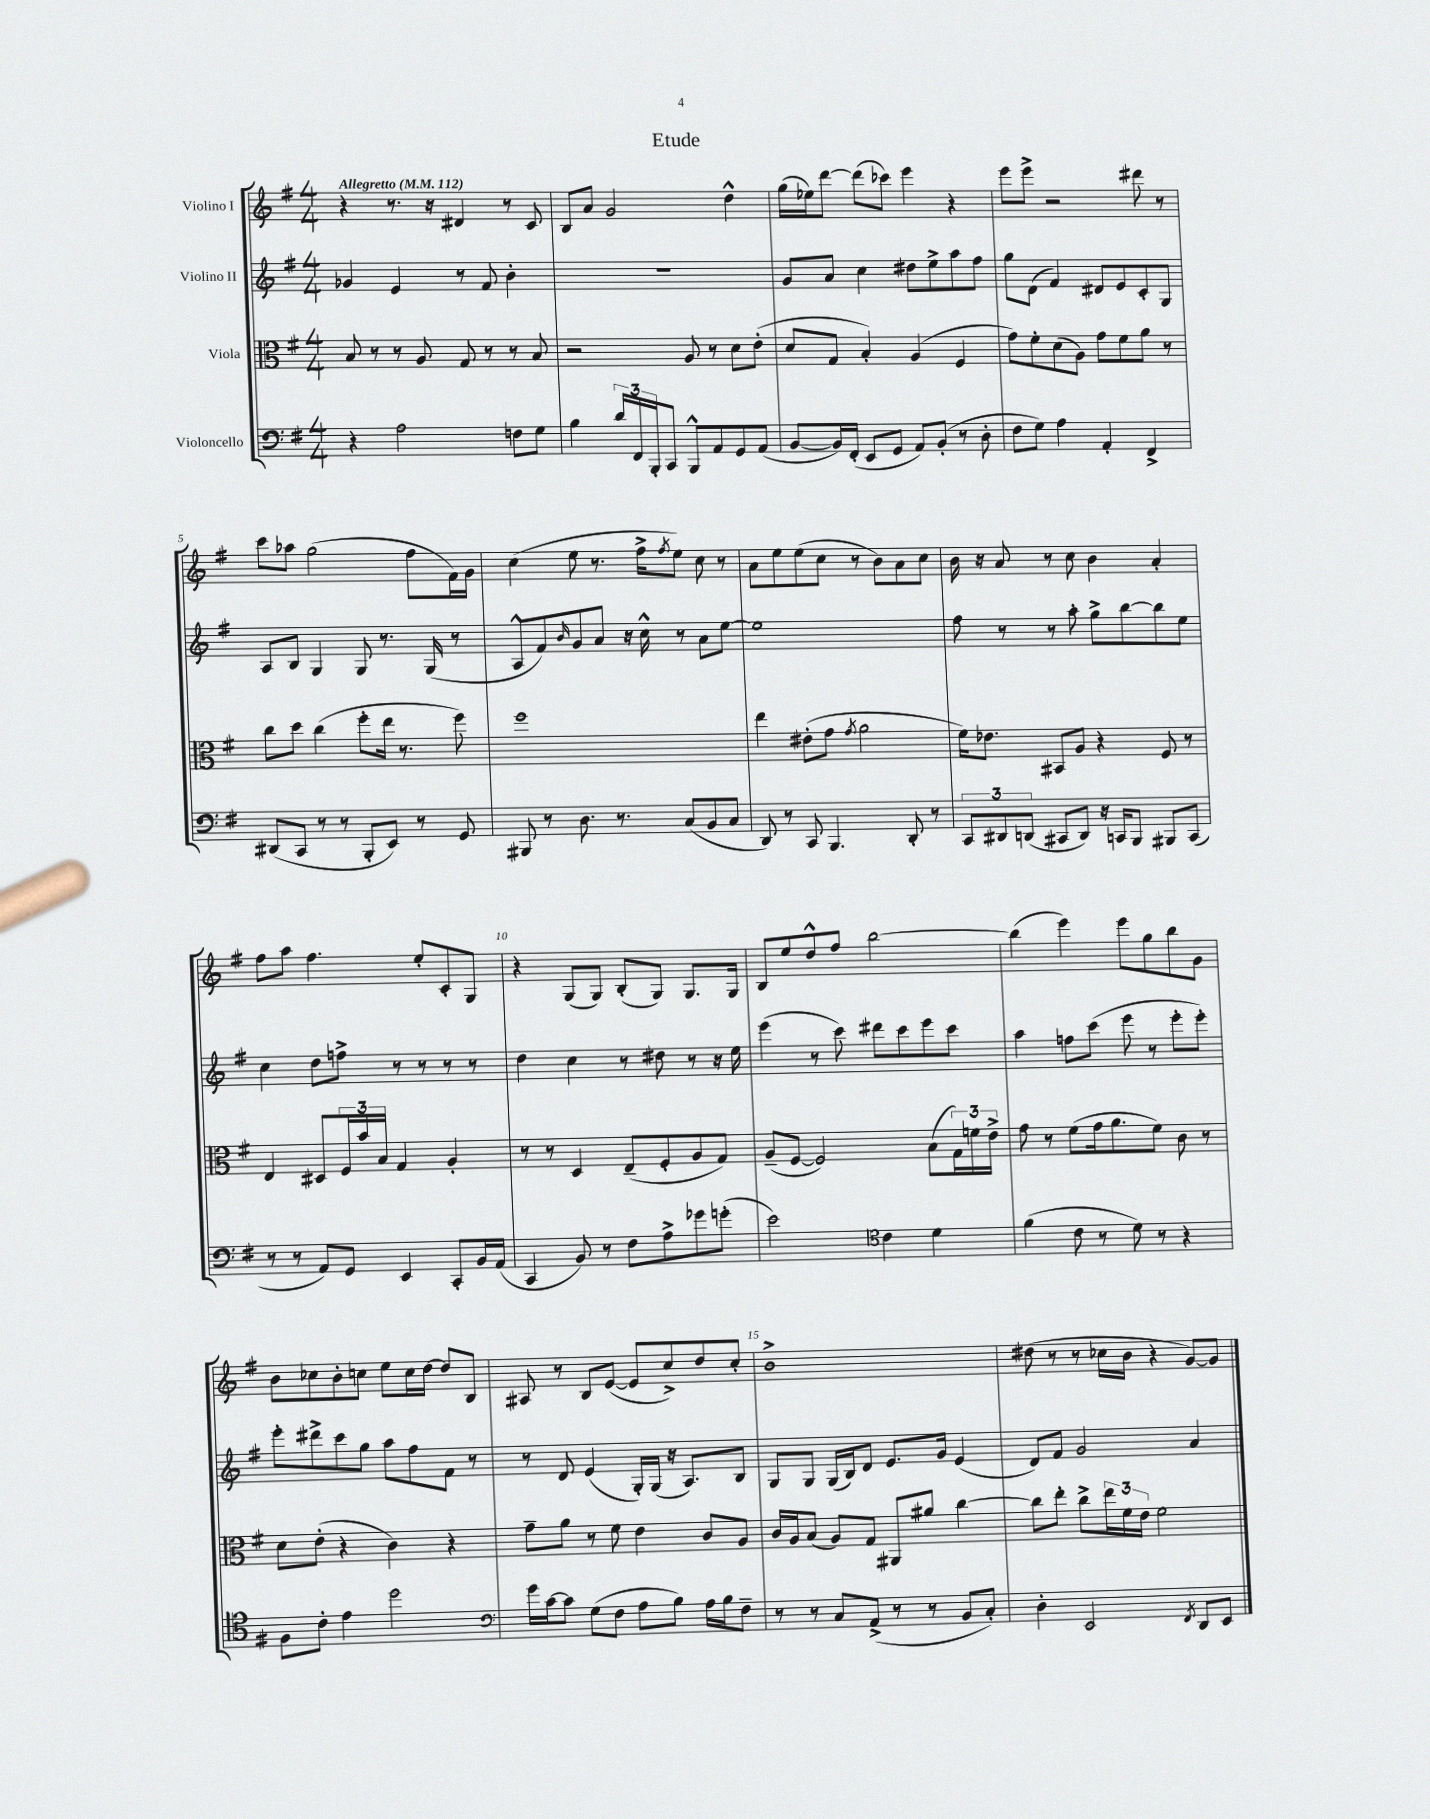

**kern	**kern	**kern	**kern
*part4	*part3	*part2	*part1
*staff4	*staff3	*staff2	*staff1
*I"Violoncello	*I"Viola	*I"Violino II	*I"Violino I
*clefF4	*clefC3	*clefG2	*clefG2
*k[f#]	*k[f#]	*k[f#]	*k[f#]
*M4/4	*M4/4	*M4/4	*M4/4
*MM112	*MM112	*MM112	*MM112
=1	=1	=1	=1
!	!	!	!LO:TX:a:B:t=Allegretto
4r	8B/	4g-X/	4r
.	8r	.	.
2A\	8r	4e/	8.r
.	8A/	.	.
.	.	.	16r
.	8G/	8r	4d#X/
.	8r	8f#/	.
8Fn\L	8r	4b'\	8r
8G\J	8B/	.	8c/
=2	=2	=2	=2
4B\	2r	1r	8B/L
.	.	.	8a/J
24d/LL	.	.	2g/
24FF#/	.	.	.
24BBB'/J	.	.	.
8CC/J	.	.	.
8BBB^^/L	8A/	.	.
8AA/	8r	.	.
8GG/	8d\L	.	4dd^^\
(8AA/J	(8e'\J	.	.
=3	=3	=3	=3
[8BB/L	8d/L	8g/L	(16gg\LL
.	.	.	16ee-X\J)
16BB/L])	8G/J	8a/J	[8ddd\J
(16FF#'/JJ	.	.	.
8EE/L	4B'/)	4cc\	(8ddd\L]
8GG/J	.	.	8ccc-X\J)
8AA/L)	(4A/	8dd#X\L	4eee\
(8BB'/J	.	8ee^\	.
8r	4F#/	8aa\	4r
8D'\	.	8ff#\J	.
=4	=4	=4	=4
8F#\L	8g\L)	8gg\L	8eee\L
8G\J)	8f#'\	(8d\J	8eee^\J
4A\	(8d\	4f#/)	2r
.	8A\J)	.	.
4AA'/	8g\L	8d#X/L	.
.	8f#\	8e/	.
4FF#^/	8a\J	8c'/	8ddd#X\
.	8r	8G/J	8r
!!LO:LB:g=z
=5	=5	=5	=5
(8DD#X/L	8cc\L	8A/L	8ccc\L
8CC/J	8dd\J	8B/J	8aa-X\J
8r	(4cc\	4G/	(2gg\
8r	.	.	.
8BBB'/L	8ff#'\L	8G/	.
8EE/J)	16ee\Jk	8.r	.
.	8.r	.	.
8r	.	.	8ff#\L
.	.	(16G/	.
8GG/	8ff#\)	8r	16f#\L)
.	.	.	16g\JJ
=6	=6	=6	=6
8BBB#X/	1ff#	8A^^/L	(4cc\
8r	.	8f#/)	.
.	.	16qqb/	.
8.D\	.	8g/	8ee\
.	.	8a/J	8.r
8.r	.	.	.
.	.	16r	.
.	.	16cc^^\	16ff#^\KL
.	.	.	8qff#/
(8C/L	.	8r	8ee\J)
8BB/	.	8a\L	8cc\
8C/J	.	[8ee\J	8r
=7	=7	=7	=7
8DD/)	4ee\	1ee]	8a\L
8r	.	.	8ee\
8CC/	(8e#X'\L	.	(8ee\
4.BBB/	8g\J	.	8cc\J
.	8qg/	.	.
.	2a\	.	8r
.	.	.	8b\L)
8DD'/	.	.	8a\
8r	.	.	8cc\J
=8	=8	=8	=8
12CC/L	16f#\KL)	8ff#\	16b\
.	8.e-X\J	.	16r
12DD#X/	.	.	.
.	.	8r	8a/
(12DDn/J	.	.	.
8CC#X/L	8BB#X/L	8r	8r
8DD/J)	8A/J	8aa'\	8cc\
16r	4r	8gg^\L	4b\
16CCn/KL	.	.	.
8BBB/J	.	[8bb\	.
8BBB#X/L	8F#/	8bb\]	4a'/
(8CC/J	8r	8ee\J	.
!!LO:LB:g=z
=9	=9	=9	=9
8r	4E/	4cc\	8ff#\L
8r	.	.	8aa\J
8AA/L)	8D#X/L	8dd\L	4.ff#\
8GG/J	24F#/L	8ffn^\J	.
.	24b/	.	.
.	24B/JJ	.	.
4EE/	4G/	8r	.
.	.	8r	8ee'/L
8CC'/L	4A'/	8r	8c'/
16BB/L	.	8r	8G/J
(16AA/JJ	.	.	.
=10	=10	=10	=10
4CC/	8r	4dd\	4r
.	8r	.	.
8BB/)	4D/	4cc\	(8G/L
8r	.	.	8G/J)
8F#\L	(8E~/L	8r	(8B'/L
8A^\	8F#'/	8dd#X\	8G/J)
8g-X\	8A/	8r	8.G/L
(8gn'\J	8G/J)	16r	.
.	.	16ee\	16G/Jk
=11	=11	=11	=11
2e\)	(8A~/L	(4eee\	8B/L
.	[8F#/J	.	8ee/
.	2F#/])	8r	8dd^^/
.	.	8ccc\)	8ff#/J
*clefC4	*	*	*
4c\	.	8ddd#X\L	[2bb\
.	.	8ccc\	.
4d\	(8B\L	8eee\	.
.	24G\L)	8ccc\J	.
.	24fn\	.	.
.	24e^\JJ	.	.
=12	=12	=12	=12
(4f#\	8g\	4aa\	(4bb\]
.	8r	.	.
8c\	(8f#\L	8ffn\L	4eee\)
8r	16g\k	(8ccc\J	.
.	8.a\	.	.
8d\)	.	8eee\	8eee\L
8r	8f#\J)	8r	8gg\
4r	8c\	8eee'\L	8bb\
.	8r	8eee'\J)	8g\J
!!LO:LB:g=z
=13	=13	=13	=13
8F#\L	8d\L	8eee'\L	8b\L
8c'\J	(8e'\J	8ddd#X^\	8cc-X\
4e\	4r	8ccc\	8b'\
.	.	8gg\J	8ccn\J
2dd\	4c\)	8aa\L	8ee\L
.	.	8ff#\	16cc\L
.	.	.	[16dd\JJ
.	4r	8f#\J	8dd/L]
.	.	8r	8B/J
=14	=14	=14	=14
*clefF4	*	*	*
16g\LL	8g~\L	8r	8A#X/
[16c\J	.	.	.
8c\J]	8a\J	8d/	8r
(8G\L	8r	(4e/	8B/L
8F#\J	8f#\	.	([8e/J
8A\L	4e\	16G'/LL)	8e/L]
.	.	(16G/JJ	.
8B\J)	.	16r	8cc^/)
.	.	8.A/L)	.
16A\LL	8c/L	.	8dd/
16B\J	.	.	.
8F#~\J	8A/J	8B/J	8cc'/J
=15	=15	=15	=15
8r	16c/LL	8G/L	1b^
.	16A/J	.	.
8r	(8B/J	8G/J	.
8C/L	8A/L)	(16G/LL	.
.	.	16B/J)	.
(8AA^/J	8G/J	8d/J	.
8r	8AA#X/L	8.e/L	.
8r	8a#X/J	.	.
.	.	16g/Jk	.
8BB/L	[4cc\	(4e/	.
8C'/J)	.	.	.
=16	=16	=16	=16
4D'\	8cc\L]	8d/L)	(8dd#X\
.	8ee'\J	8f#/J	8r
2EE/	8cc^\L	2g/	8r
.	24ee\L	.	16cc-X\LL
.	24f#\	.	.
.	.	.	16b\JJ
.	24e\JJ	.	.
.	2f#\	.	4r
8qFF#/	.	.	.
8DD/L	.	4a/	[8g/L)
8EE/J	.	.	8g/J]
==	==	==	==
*-	*-	*-	*-
